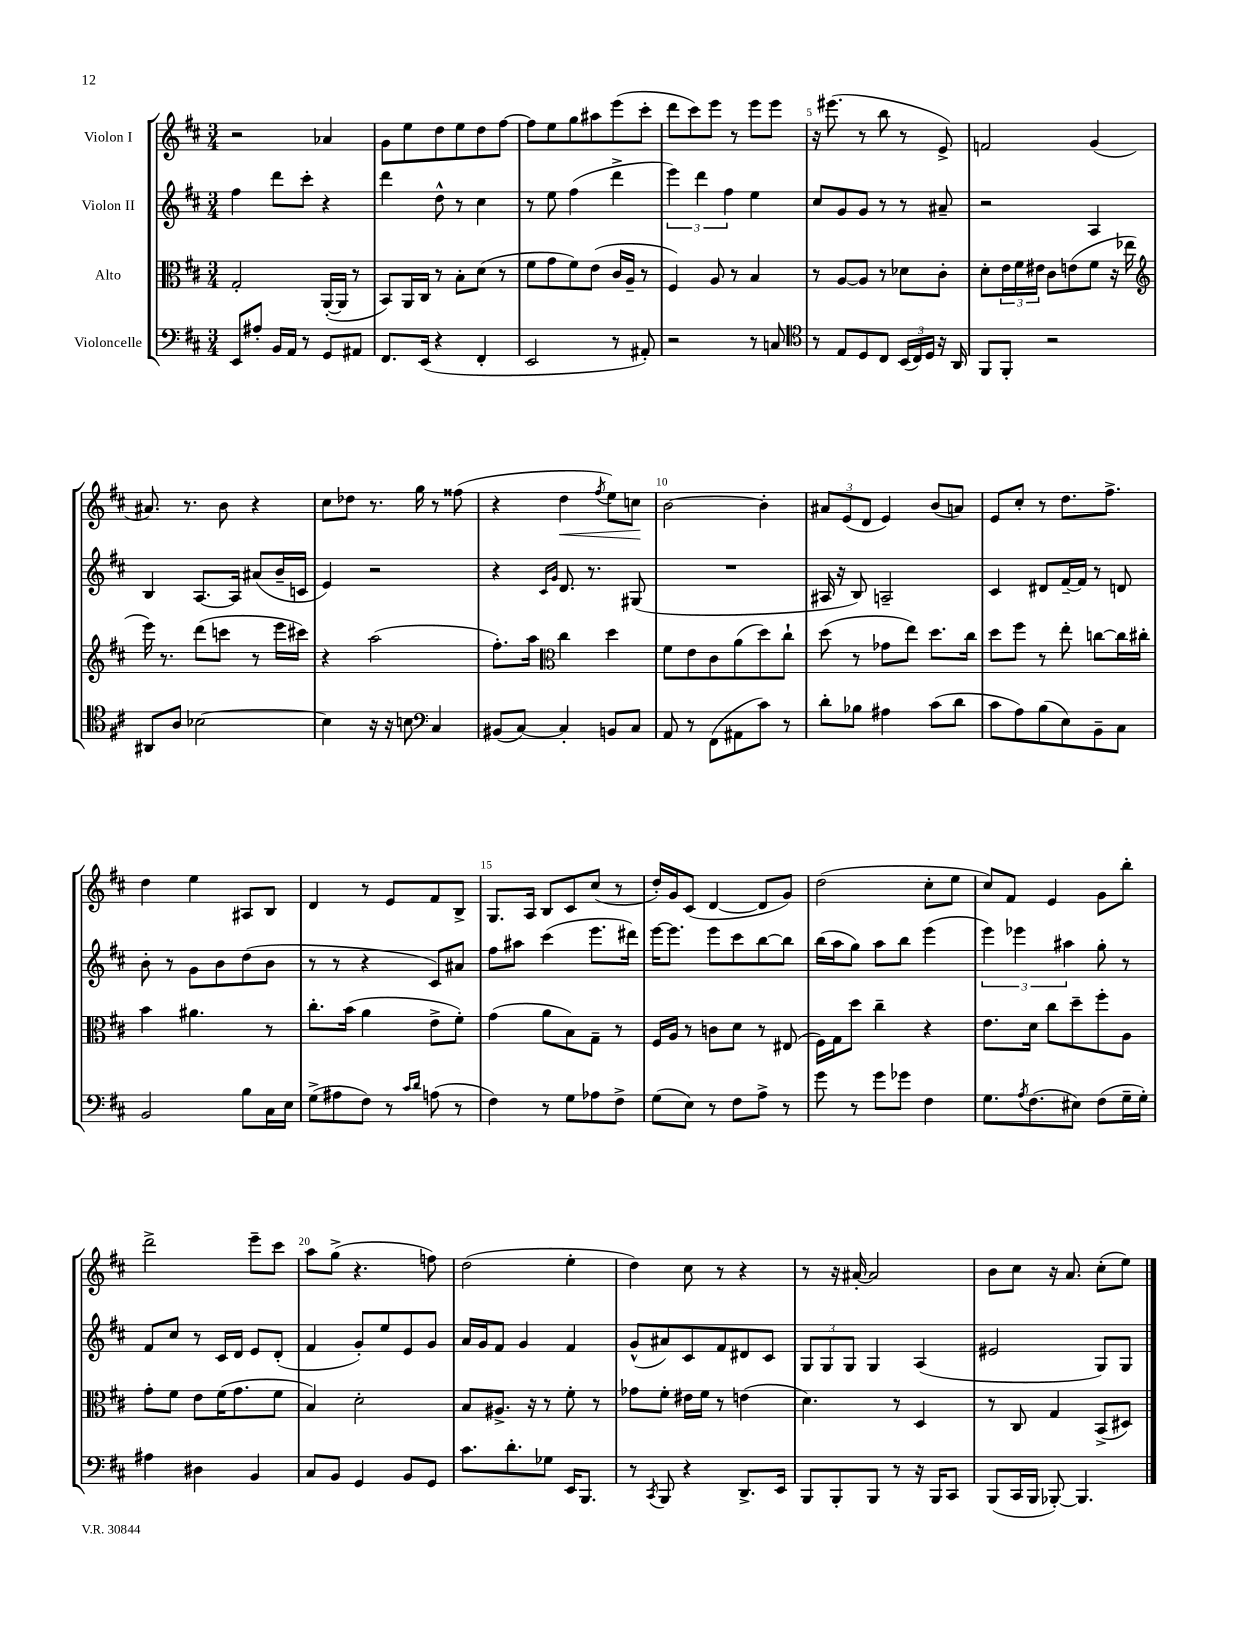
<<
\new StaffGroup <<
\new Staff = "s0" \with { instrumentName = "Violon I" } {
    \clef treble \key d \major \numericTimeSignature \time 3/4
    r2 aes'4 |
    g'8 e''8 d''8 e''8 d''8 fis''8~ |
    fis''8 e''8 g''8 ais''8 e'''8( cis'''8-. |
    d'''8 cis'''8) e'''8 r8 e'''8 e'''8 |
    r16 eis'''8.( r8 b''8 r8 e'8->) |
    f'2 g'4( |
    ais'8.) r8. b'8 r4 |
    cis''8 des''8 r8. g''16 r8 fisis''8( |
    r4 d''4\< \acciaccatura { fis''8 } e''8) c''8\! |
    b'2~ b'4-. |
    \tuplet 3/2 { ais'8 e'8( d'8 } e'4) b'8( a'8) |
    e'8 cis''8-. r8 d''8. fis''8.-> |
    d''4 e''4 ais8 b8 |
    d'4 r8 e'8 fis'8 b8-> |
    g8. a16 b8 cis'8 cis''8( r8 |
    d''16-.) g'16 cis'8( d'4~ d'8 g'8) |
    d''2( cis''8-. e''8 |
    cis''8) fis'8 e'4 g'8 b''8-. |
    d'''2-> e'''8-- cis'''8 |
    a''8 g''8->( r4. f''8) |
    d''2( e''4-. |
    d''4) cis''8 r8 r4 |
    r8 r16 ais'16~-. ais'2 |
    b'8 cis''8 r16 a'8. cis''8-.( e''8) \bar "|." |
}
\new Staff = "s1" \with { instrumentName = "Violon II" } {
    \clef treble \key d \major \numericTimeSignature \time 3/4
    fis''4 d'''8 cis'''8-. r4 |
    d'''4 d''8-^ r8 cis''4 |
    r8 e''8 fis''4( d'''4-> |
    \tuplet 3/2 { e'''4) d'''4 fis''4 } e''4 |
    cis''8 g'8 g'8 r8 r8 ais'8-- |
    r2 a4 |
    b4 a8.~ a16 ais'8( b'16-- c'16 |
    e'4) r2 |
    r4 \grace { cis'16 g'16 } d'8. r8. gis8( |
    R2. |
    ais16 r16 b8) a2-- |
    cis'4 dis'8 fis'16~-- fis'16 r8 d'8 |
    b'8-. r8 g'8 b'8 d''8( b'8 |
    r8 r8 r4 cis'8) ais'8 |
    fis''8 ais''8 cis'''4( e'''8. dis'''16) |
    e'''16~ e'''8. e'''8 cis'''8 b''8~ b''8 |
    b''16( a''16 g''8) a''8 b''8 e'''4( |
    \tuplet 3/2 { e'''4) ees'''4 ais''4 } g''8-. r8 |
    fis'8 cis''8 r8 cis'16 d'16 e'8 d'8-.( |
    fis'4 g'8-.) e''8 e'8 g'8 |
    a'16 g'16 fis'8 g'4 fis'4 |
    g'8-^( ais'8) cis'8 fis'8 dis'8 cis'8 |
    \tuplet 3/2 { g8 g8 g8 } g4 a4( |
    eis'2 g8) g8 \bar "|." |
}
\new Staff = "s2" \with { instrumentName = "Alto" } {
    \clef alto \key d \major \numericTimeSignature \time 3/4
    g2-. a,16~-.( a,16 r8 |
    b,8) a,16 cis16 r8 b8-. d'8( r8 |
    fis'8 g'8 fis'8) e'8( cis'16 a16-- r8 |
    fis4) a8 r8 b4 |
    r8 a8~ a8 r8 des'8 cis'8-. |
    d'8-. \tuplet 3/2 { e'16 fis'16 eis'16 } cis'8 e'8( fis'8 r16 ees''16 |
    \clef treble e'''16) r8. d'''8( c'''8 r8 e'''16 cis'''16) |
    r4 a''2( |
    fis''8.-.) a''16 \clef alto cis''4 d''4 |
    fis'8 e'8 cis'8 a'8( d''8) cis''8-! |
    d''8( r8 ges'8 e''8) d''8. cis''16 |
    d''8 fis''8 r8 e''8-. c''8~ c''16 cis''16-. |
    b'4 ais'4. r8 |
    cis''8.-. b'16( a'4 e'8-> fis'8-.) |
    g'4( a'8 b8) g8-- r8 |
    fis16 a16 r8 c'8 d'8 r8 eis8( |
    fis16) g16 d''8 cis''4-- r4 |
    e'8. d'16 cis''8 d''8-- fis''8-. a8 |
    g'8-. fis'8 e'8 fis'16( g'8. fis'8 |
    b4) d'2-. |
    b8 ais8.-> r16 r8 fis'8-. r8 |
    ges'8 fis'8-. eis'16 fis'16 r8 e'4( |
    d'4.) r8 d4 |
    r8 cis8 g4 b,8->( dis8) \bar "|." |
}
\new Staff = "s3" \with { instrumentName = "Violoncelle" } {
    \clef bass \key d \major \numericTimeSignature \time 3/4
    e,8 ais8-. b,16 a,16 r8 g,8 ais,8 |
    fis,8. e,16( r4 fis,4-. |
    e,2 r8 ais,8-.) |
    r2 r8 c8 |
    \clef tenor r8 e8 d8 cis8 \tuplet 3/2 { b,16( cis16) d16 } r16 a,16 |
    fis,8 fis,8-. r2 |
    ais,8 a8 bes2~ |
    bes4 r16 r16 b8 \clef bass cis4 |
    bis,8( cis8~) cis4-. b,8 cis8 |
    a,8 r8 fis,8( ais,8 cis'8) r8 |
    d'8-. bes8 ais4 cis'8( d'8 |
    cis'8 a8) b8( e8) b,8-- cis8 |
    b,2 b8 cis16 e16 |
    g8->( ais8 fis8) r8 \grace { cis'16 d'16 } a8( r8 |
    fis4) r8 g8 aes8 fis8-> |
    g8( e8) r8 fis8 a8-> r8 |
    g'8 r8 g'8 ges'8 fis4 |
    g8. \acciaccatura { a8 } fis8.( eis8) fis8( g16-- g16-.) |
    ais4 dis4 b,4 |
    cis8 b,8 g,4 b,8 g,8 |
    cis'8. d'8.-. ges8 e,16 b,,8. |
    r8 \acciaccatura { cis,8 } b,,8 r4 d,8.-> e,16 |
    b,,8 b,,8-. b,,8 r8 r16 b,,16 cis,8 |
    b,,8( cis,16 b,,16 bes,,8~-.) bes,,4. \bar "|." |
}
>>
>>
\layout { \context { \Score \override BarNumber.break-visibility = ##(#f #t #t) barNumberVisibility = #(every-nth-bar-number-visible 5) } }
